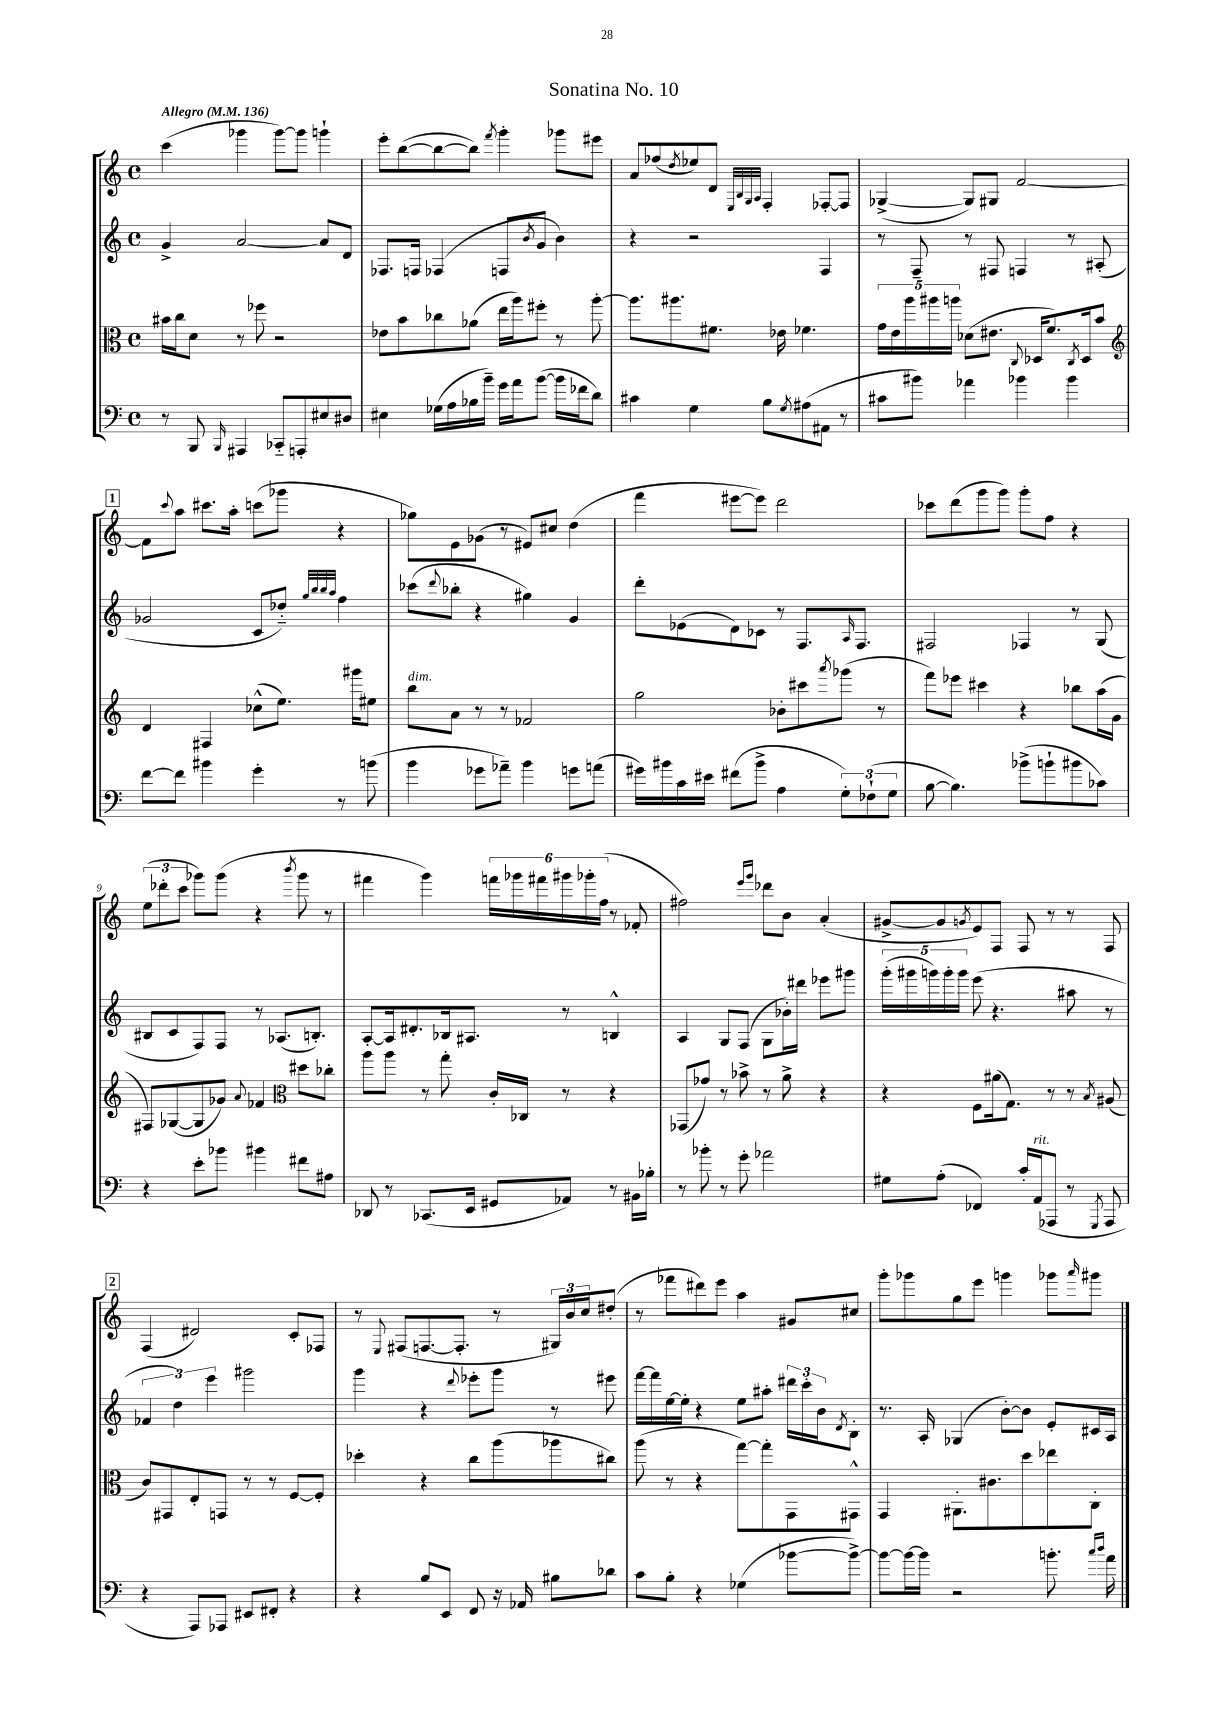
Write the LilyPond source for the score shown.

\header { title = "Sonatina No. 10" }
<<
\new StaffGroup <<
\new Staff = "s0" {
    \clef treble \key c \major \defaultTimeSignature \time 4/4 \tempo "Allegro" 4 = 136
    c'''4( ges'''4 ges'''8~) ges'''8 g'''4-! |
    e'''8-. b''8~( b''8~ b''8) \acciaccatura { f'''8 } g'''4-. ges'''8 eis'''8 |
    a'8 fes''8( \acciaccatura { d''8 } ees''8) d'8 \grace { e32 b32 g32 a32 } f4-. fes8~-. fes8 |
    ges4~->( ges8) gis8 f'2~ |
    \mark \markup { \box "1" } f'8 \appoggiatura { c'''8 } a''8 cis'''8. a''16-. c'''8( ges'''8 r4 |
    ges''8) e'8 ges'8( r8 eis'8) cis''8 d''4( |
    f'''4 eis'''8~ eis'''8) d'''2 |
    ces'''8 d'''8( g'''8 g'''8) g'''8-. f''8 r4 |
    \tuplet 3/2 { e''8( des'''8-. c'''8 } ges'''8) ges'''8( r4 \acciaccatura { b'''8 } ges'''8 r8 |
    fis'''4 g'''4) \tuplet 6/4 { f'''16 ges'''16 fis'''16 gis'''16 ges'''16-. f''16( } r8 fes'8-. |
    fis''2) \grace { e'''16 g'''16 } des'''8 b'8 a'4-.( |
    gis'8~-> gis'8 \acciaccatura { g'8 } e'8) f8 f8 r8 r8 f8 |
    \mark \markup { \box "2" } f4( dis'2) c'8-. fes8 |
    r8 \appoggiatura { e8 } fis8( f8.~ f8.-. r8 \tuplet 3/2 { gis16) b'16 c''16 } dis''8-.( |
    r8 fes'''8 dis'''8) e'''8 a''4 gis'8 cis''8 |
    g'''8-. ges'''8 g''8 e'''8 g'''4 ges'''8 \grace { a'''16 } gis'''8 \bar "|." |
}
\new Staff = "s1" {
    \clef treble \key c \major \defaultTimeSignature \time 4/4
    g'4-> a'2~ a'8 d'8 |
    fes8. f16 fes4( f8 \acciaccatura { b'8 } g'8 b'4) |
    r4 r2 f4 |
    r8 f8-- r8 fis8 f4 r8 ais8-.( |
    \mark \markup { \box "1" } ges'2 c'8 des''8-_) \grace { g''32 b''32 b''32 a''32 } f''4 |
    ces'''8( \appoggiatura { d'''8 } bes''8-. r4 gis''4) g'4 |
    d'''8-. ees'8( d'8) ces'8 r8 f8. \grace { a16 } f8. |
    fis2 fes4 r8 g8( |
    bis8 c'8 f8) f8 r8 aes8.( b8.-.) |
    a8~-. a16 dis'8.-. bes16 ais8. r8 b4-^ |
    a4 g8 f8( g8 bes'16-.) dis'''16 ees'''8 gis'''8 |
    \tuplet 5/4 { g'''16-.( gis'''16 g'''16) g'''16-. g'''16 } e'''8( r4. ais''8 r8 |
    \mark \markup { \box "2" } \tuplet 3/2 { fes'4 d''4) e'''4 } gis'''2 |
    g'''4 r4 \appoggiatura { d'''8 } ees'''8-. g'''8 r8 eis'''8 |
    f'''16~ f'''16 e''16~ e''16-. r4 e''8 ais''8-. \tuplet 3/2 { dis'''16 c'''16-. b'16 } \acciaccatura { d'8 } b8-. |
    r8. a16-. ges4( b'8~-.) b'8 e'8-. cis'16 a16 \bar "|." |
}
\new Staff = "s2" {
    \clef alto \key c \major \defaultTimeSignature \time 4/4
    bis'16 c''16 d'8 r8 fes''8 r2 |
    ees'8 b'8 ces''8 aes'8( e''16 a''16) fis''8-. r8 a''8~-. |
    a''8. ais''8. fis'8. ees'16 fes'4. |
    \tuplet 5/4 { g'16 e'16 a''16 ais''16 a''16 } des'8( eis'8. \appoggiatura { c8 } des16 f'8.) \acciaccatura { c8 } des16 b'8 |
    \mark \markup { \box "1" } \clef treble d'4 fis4 ces''8-^( e''8.) gis'''16 eis''8 |
    b''8^\markup { \italic "dim." } a'8 r8 r8 fes'2 |
    g''2 bes'8-. cis'''8 \acciaccatura { a'''8 } ges'''8( r8 |
    f'''8) ees'''8 cis'''4 r4 bes''8 a''16( g'16 |
    fis8) ges8~( ges8 ges'8) \appoggiatura { a'8 } fes'4 \clef alto dis''8 ces''8-. |
    a''8 a''8 r8 g''8-. c'16-. ces16 r8 r4 |
    ges,8( ges'8) r8 bes'8-> r8 a'8-> r4 |
    r4 f8 ais'16( g8.) r8 r8 \acciaccatura { b8 } ais8( |
    \mark \markup { \box "2" } c'8) gis,8 e8-. g,8 r8 r8 f8~ f8-. |
    des''4-. r4 c''8 a''8( aes''8 cis''8) |
    a''8( r8 r4 g''8~) g''8-. g,8 gis,8-^ |
    g,4 ais,8.-. cis'8. d''8 ees''8 c8-. \bar "|." |
}
\new Staff = "s3" {
    \clef bass \key c \major \defaultTimeSignature \time 4/4
    r8 b,,8 \grace { b,,16 } ais,,4 ces,8-_ a,,8-. eis8 dis8 |
    eis4 ges16( a16 bes16 b'16--) g'16 a'16 b'8~( b'16 fes'16 d'8) |
    cis'4 g4 b8 \acciaccatura { g8 } ais8( ais,8 r8 |
    cis'8 bis'8) aes'4 bes'4 bes'4 |
    \mark \markup { \box "1" } f'8~ f'8 bis'4 g'4-. r8 b'8( |
    b'4 ges'8 aes'8--) b'4 g'8 a'8( |
    gis'16) bis'16 c'16 eis'16 fis'8( bis'8-> a4 \tuplet 3/2 { g8-.) fes8-!( g8 } |
    b8~ b4.) bes'8->( b'8-! bis'8 ces'8) |
    r4 e'8-. bes'8 bis'4 fis'8 ais8 |
    des,8 r8 ces,8.( e,16 gis,8 aes,8) r8 bis,16 bes16-. |
    r8 bes'8-. r8 g'8-. aes'2 |
    gis8 a8-.( fes,4) c'16-. a,16^\markup { \italic "rit." }( aes,,8 r8 \acciaccatura { g,,8 } aes,,8 |
    \mark \markup { \box "2" } r4 a,,8) aes,,8 eis,8 fis,8-. r4 |
    r4 b8 e,8 f,8 r16 aes,16 bis8 des'8 |
    c'8 b8-. r4 ges4( bes'8~ bes'8~->) |
    bes'8~ bes'16~ bes'16 r2 b'8.-. \grace { c''16 d''16 } a'16 \bar "|." |
}
>>
>>
